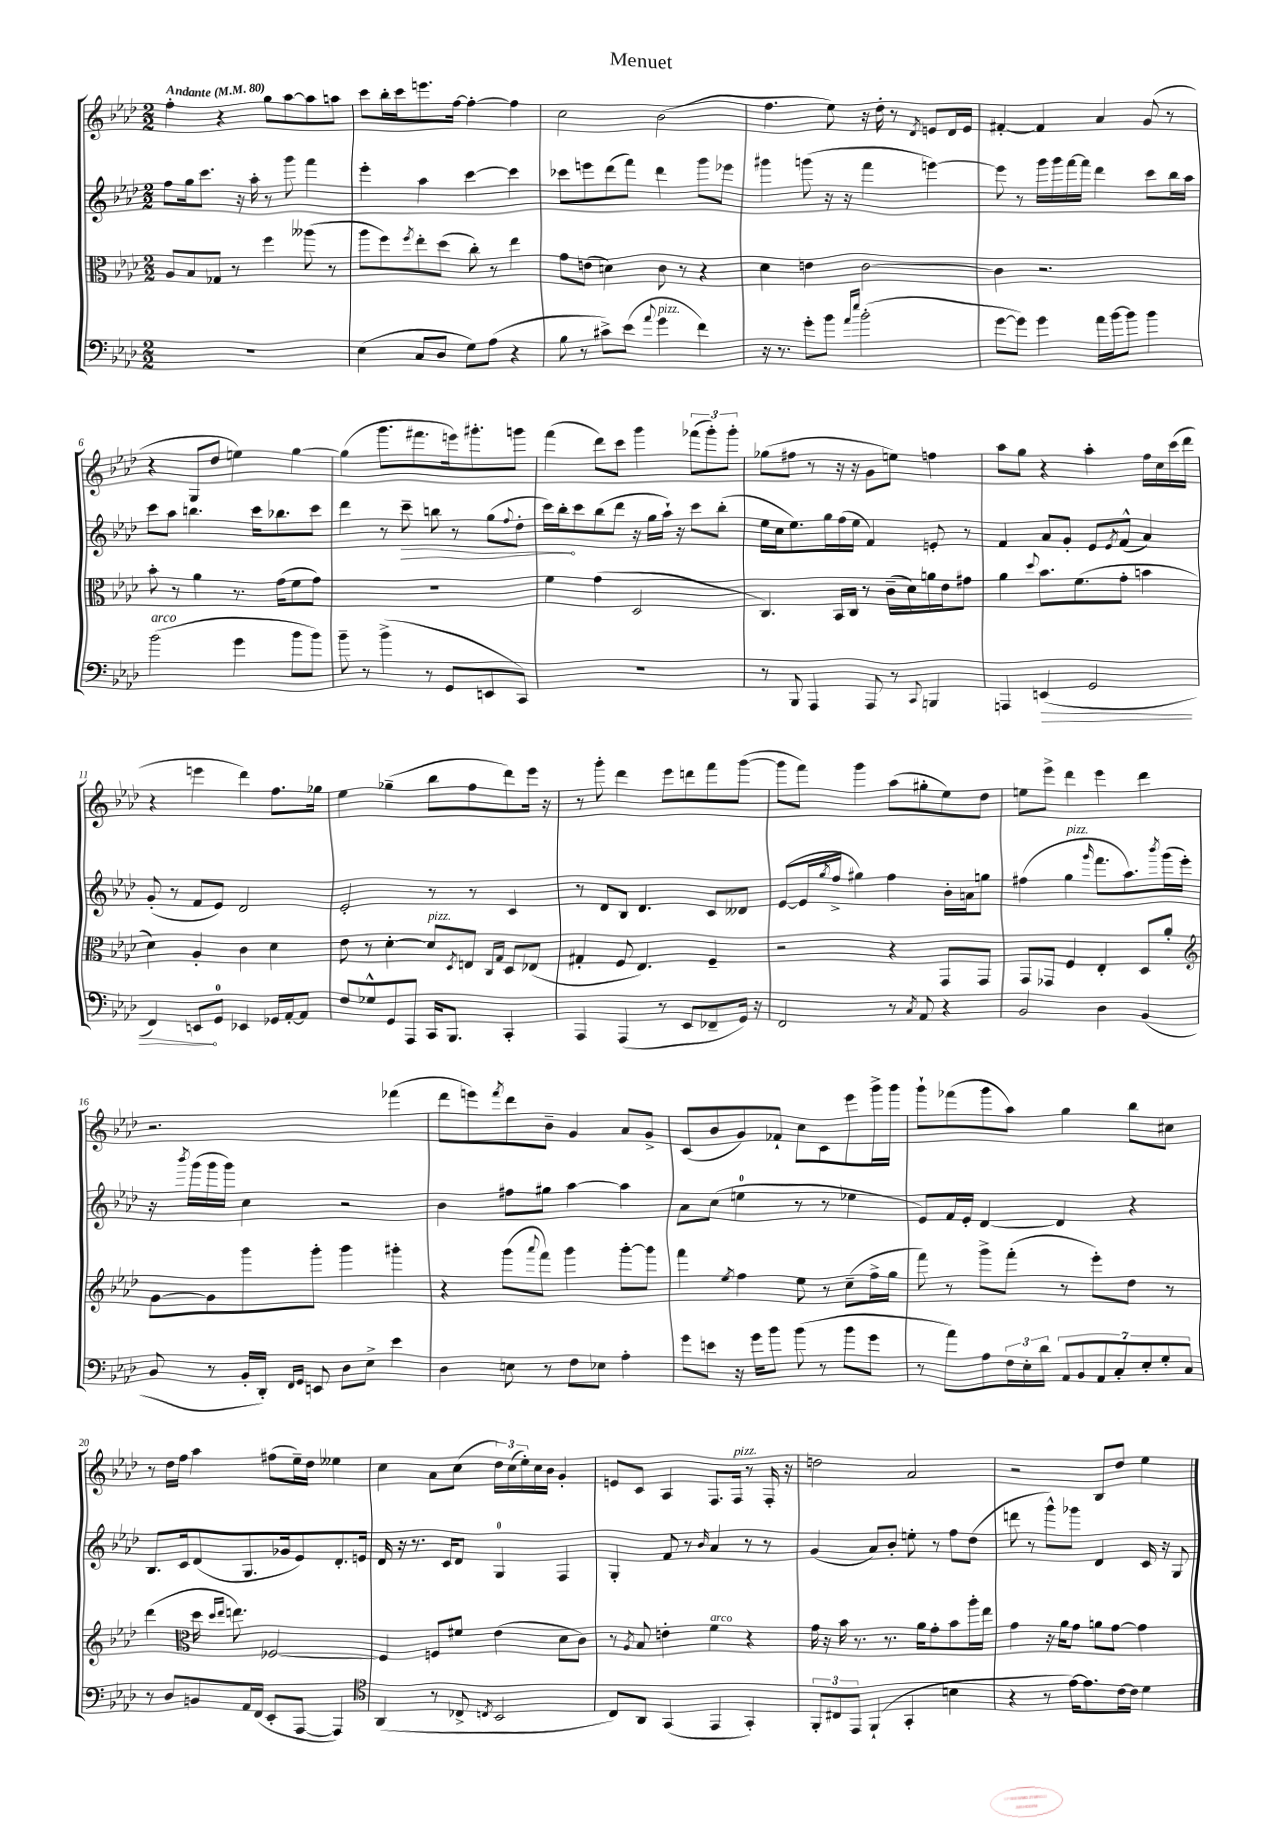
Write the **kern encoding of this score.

**kern	**kern	**kern	**kern
*staff4	*staff3	*staff2	*staff1
*clefF4	*clefC3	*clefG2	*clefG2
*k[b-e-a-d-]	*k[b-e-a-d-]	*k[b-e-a-d-]	*k[b-e-a-d-]
*M2/2	*M2/2	*M2/2	*M2/2
*MM80	*MM80	*MM80	*MM80
1r	8A-	8ff	4ff'
.	8B-	16gg	.
.	.	8.ccc	.
.	8G-	.	4r
.	8r	16r	.
.	.	16aa-'	.
.	4ff	8r	8gg
.	.	8ggg	[8aa-
.	(8aa--	4fff	8aa-]
.	8r	.	8aa
=	=	=	=
(4E-	8aa-	4eee-'	8ccc
.	8ff)	.	16bb-'
.	.	.	16ccc
.	8qff	.	.
8C	8ee-'	4aa-	8.eee
8D-	(8dd-	.	.
.	.	.	[16ff
8G)	8cc')	[4ccc	4ff'_
(8A-	8r	.	.
4r	4ee-	4ccc]	4ff]
=	=	=	=
8B-	8g	8ccc-	2cc
8r	(8e	8eee	.
8c#^)	4d)	(8ddd-	.
(8e-	.	8fff)	.
8qqa-	.	.	.
4g	8c	4ddd-	(2b-
.	8r	.	.
4f)	4r	8ggg	.
.	.	8eee-	.
=	=	=	=
16r	4d-	4ggg#	4.ff
8.r	.	.	.
8g'	4e	(8ggg	.
8b-	.	16r	8ee-)
.	.	16r	.
16qqa-	.	.	.
16qqee-	.	.	.
(2b-'	[2c	4fff	16r
.	.	.	16dd-'
.	.	.	8r
.	.	.	8qd-
.	.	[4eee)	8e
.	.	.	16d-
.	.	.	16e
=	=	=	=
[8g	4c]	8eee]	[4f#'
8g])	.	8r	.
4g	2.r	16ggg	4f#]
.	.	16ggg	.
.	.	[16fff	.
.	.	16fff]	.
16a-	.	4ddd-	4a-
[16b-	.	.	.
8b-]	.	.	.
4b-	.	8ccc	(8g
.	.	16bb-	8r
.	.	16aa-	.
=	=	=	=
(2b-	8b-'	8ccc	4r
.	8r	8aa-	.
.	4a-	4.bb	8G
.	.	.	8dd-
4g	8.r	.	4ee)
.	.	16ccc	.
.	(16g	8.bb-	.
8b-	8f	.	[4gg
8b-)	8g)	8ccc	.
=	=	=	=
8b-~	1r	4ddd-	(4gg]
8r	.	.	.
(4b-^	.	8r	8.ggg
.	.	8ccc~	.
.	.	.	8.fff#
8r	.	8bb	.
8GG	.	8r	16eee)
.	.	.	8.ggg#'
8EE	.	(8gg	.
.	.	8qqff	.
8CC)	.	8dd-'	8ggg
=	=	=	=
1r	4f	16ccc)	(4fff
.	.	16bb-'	.
.	.	8ccc	.
.	(4g	(8bb-	8ddd-)
.	.	8ddd-	8ccc
.	2D-	16r	4ggg
.	.	16gg	.
.	.	16aa-`)	.
.	.	16r	.
.	.	8ccc	(12fff-
.	.	.	12ggg')
.	.	(8bb-'	.
.	.	.	12ggg'
=	=	=	=
8r	4.C)	16ee-	(8gg-
.	.	16cc	.
8BBB-	.	8.ee-)	8ff#
4AAA-	.	.	8r
.	.	16gg	.
.	16BB-	(16ff	16r
.	16C	16ee-	16r
8AAA-	8r	4f)	8g
8r	(16c~	.	8ee)
.	16d-)	.	.
8qqCC	.	.	.
4BBB	16a	8e'	4ff
.	16e-	.	.
.	8g#	8r	.
=	=	=	=
4AAA	4a-	4f	8aa-
.	.	.	8gg
.	8qqdd-	.	.
(4EE	8.b-	8a-	4r
.	.	8g'	.
.	(8.f	.	.
2GG	.	8e-	4aa-'
.	.	8qe-	.
.	8g'	(8f^^	.
.	4b	4a-)	16ff
.	.	.	16cc
.	.	.	(16ccc
.	.	.	16ddd-
=	=	=	=
4FF)	4d-)	(8g'	4r
.	.	8r	.
8EE	4A-'	8f	4eee
8GG	.	8e-)	.
4EE-	4c	2d-	4ddd-)
16GG-	4d-	.	8.ff
[16AA-'	.	.	.
8AA-]	.	.	.
.	.	.	16gg-
=	=	=	=
8F	8e-	2e-'	4ee-
8G-^^	8r	.	.
8GG	[4d-'	.	(4gg-~
8AAA-	.	.	.
16CC	8d-]	8r	8bb-
8.BBB-	.	.	.
.	8qD-	.	.
.	8E	8r	8ff
.	16qqC	.	.
.	16qqG	.	.
4CC'	8D-	4c	8ddd-)
.	(8E-	.	16eee-
.	.	.	16r
=	=	=	=
4AAA-	4G#'	8r	8r
.	.	8d-	8ggg'
(4AAA-	8F	8B-	4ddd-
.	4.E-)	4.d-	.
8r	.	.	8eee-
8EE-	.	.	8ddd
8FF-~	4F~	8c	8fff
16GG)	.	8d--	([8ggg
16r	.	.	.
=	=	=	=
2FF	2r	([8e-	8ggg]
.	.	16e-]	8fff)
.	.	8qgg	.
.	.	16ff^	.
.	.	4gg#)	4ggg
8r	4r	4ff	(8aa-
8qC	.	.	.
8AA-	.	.	8gg#'
4r	8GG	16b-'	8ee-)
.	.	16a	.
.	8GG	8gg	8dd-
=	=	=	=
2BB-	8GG	(4ff#	8ee
.	8GG-	.	8eee-^
.	4F	4gg	4ddd-
.	.	16qqggg	.
4D-	4E-'	8.fff	4eee-
.	.	8.aa-)	.
(4BB-	8D-	.	4ddd-
.	.	8qbbb-	.
.	8a-'	(16ggg	.
.	.	16eee-')	.
=	=	=	=
*	*clefG2	*	*
8BB-	[8g	16r	2.r
.	.	8qbbb-	.
.	.	(16ggg	.
8r	8g]	16ggg	.
.	.	16ggg)	.
16BB-'	8ggg	4cc	.
16DD-')	.	.	.
16qqFF	.	.	.
16qqGG	.	.	.
8EE	8ggg'	.	.
8D-	4ggg	2r	.
8E-^	.	.	.
4e-	4ggg#'	.	(4fff-
=	=	=	=
4D-	4r	4b-	8ddd-
.	.	.	8eee)
.	.	.	8qfff
8E	(8ggg	8ff#	8ddd-
.	8qqaaa-	.	.
8r	8fff)	8gg#	8b-~
8F	4ggg	[4aa-	4g
8E-	.	.	.
4A-'	[8ggg'	4aa-]	8a-
.	8ggg]	.	8g^
=	=	=	=
8g	4fff	8a-	(8c
8e	.	(8cc	8b-
.	8qee-	.	.
16r	4ff	4ee	8g)
16g	.	.	.
8b-	.	.	8f-`
(8b-	8ee-	8r	8cc
8r	8r	8r	8c
8b-	(8cc~	4ee-	8eee-
8g	16ff^	.	16ggg^
.	16gg	.	16ggg
=	=	=	=
8r	8fff)	8e-)	8ggg`
8a-)	8r	16f	(8fff-
.	.	16e-'	.
8A-	8ggg^	[4d-	8ggg
24F	(8fff'	.	8aa-)
24E-'	.	.	.
24d-	.	.	.
14AA-	8r	4d-]	4gg
14BB-	.	.	.
.	8eee-')	.	.
14AA-	.	.	.
14C'	.	.	.
.	8dd-	4r	8bb-
14E-'	.	.	.
14G'	.	.	.
.	8r	.	8cc#
14C	.	.	.
=	=	=	=
8r	(4ddd-	8.B-	8r
8D-	.	.	16dd-
.	.	16c	16ff
*	*clefC3	*	*
8BB	16dd-	(8d-	4aa-
.	16qqdd-	.	.
.	16qqee-	.	.
.	8.ee)	.	.
16AA-	.	8.G	.
(16FF	.	.	.
8EE-'	[2F-	.	(8ff#
.	.	16g-	.
[8AAA-	.	8e-)	16ee-~)
.	.	.	16dd-
4AAA-])	.	8.d-'	4ee--
.	.	16e	.
=	=	=	=
*clefC4	*	*	*
(4AA-	4F-]	16d-	4cc
.	.	16r	.
.	.	8.r	.
8r	8F	.	8a-
.	.	16c	.
8C-^	8f#	8d-	(8cc
8qC	.	.	.
2BB-	(4e-	4G	24dd-)
.	.	.	(24cc
.	.	.	24ee-')
.	.	.	16cc
.	.	.	16b-
.	8d-	4F	4g'
.	8c)	.	.
=	=	=	=
8C)	8r	4G'	8e
.	8qA-	.	.
8AA-	8B-	.	8c
(4GG	4e'	8f	4A-
.	.	8r	.
.	.	16qqb-	.
4EE-	4f	4a-	8.F
.	.	.	16F
4GG')	4r	8r	8r
.	.	8r	16F'
.	.	.	16r
=	=	=	=
12FF'	16g	(4g	2dd
.	16r	.	.
12C#	.	.	.
.	16b-	.	.
12EE-	.	.	.
.	8.r	.	.
(4FF`	.	8a-)	.
.	8.r	8b-'	.
4GG'	.	8ee'	2a-
.	16a-	.	.
.	8g'	8r	.
4B	8b-	8ff	.
.	16aa-'	(8dd-	.
.	16ee-	.	.
=	=	=	=
4r	4g	8ddd	2r
.	.	8r	.
8r	16r	8ggg^^)	.
.	16a-	.	.
[16e-)	8g	8ggg-	.
8.e-]	.	.	.
.	8a	4d-	8B-
[16c	[8g	.	8dd-
16c]	.	.	.
4d-	4g]	16c	4ee-
.	.	16r	.
.	.	8G	.
==	==	==	==
*-	*-	*-	*-
